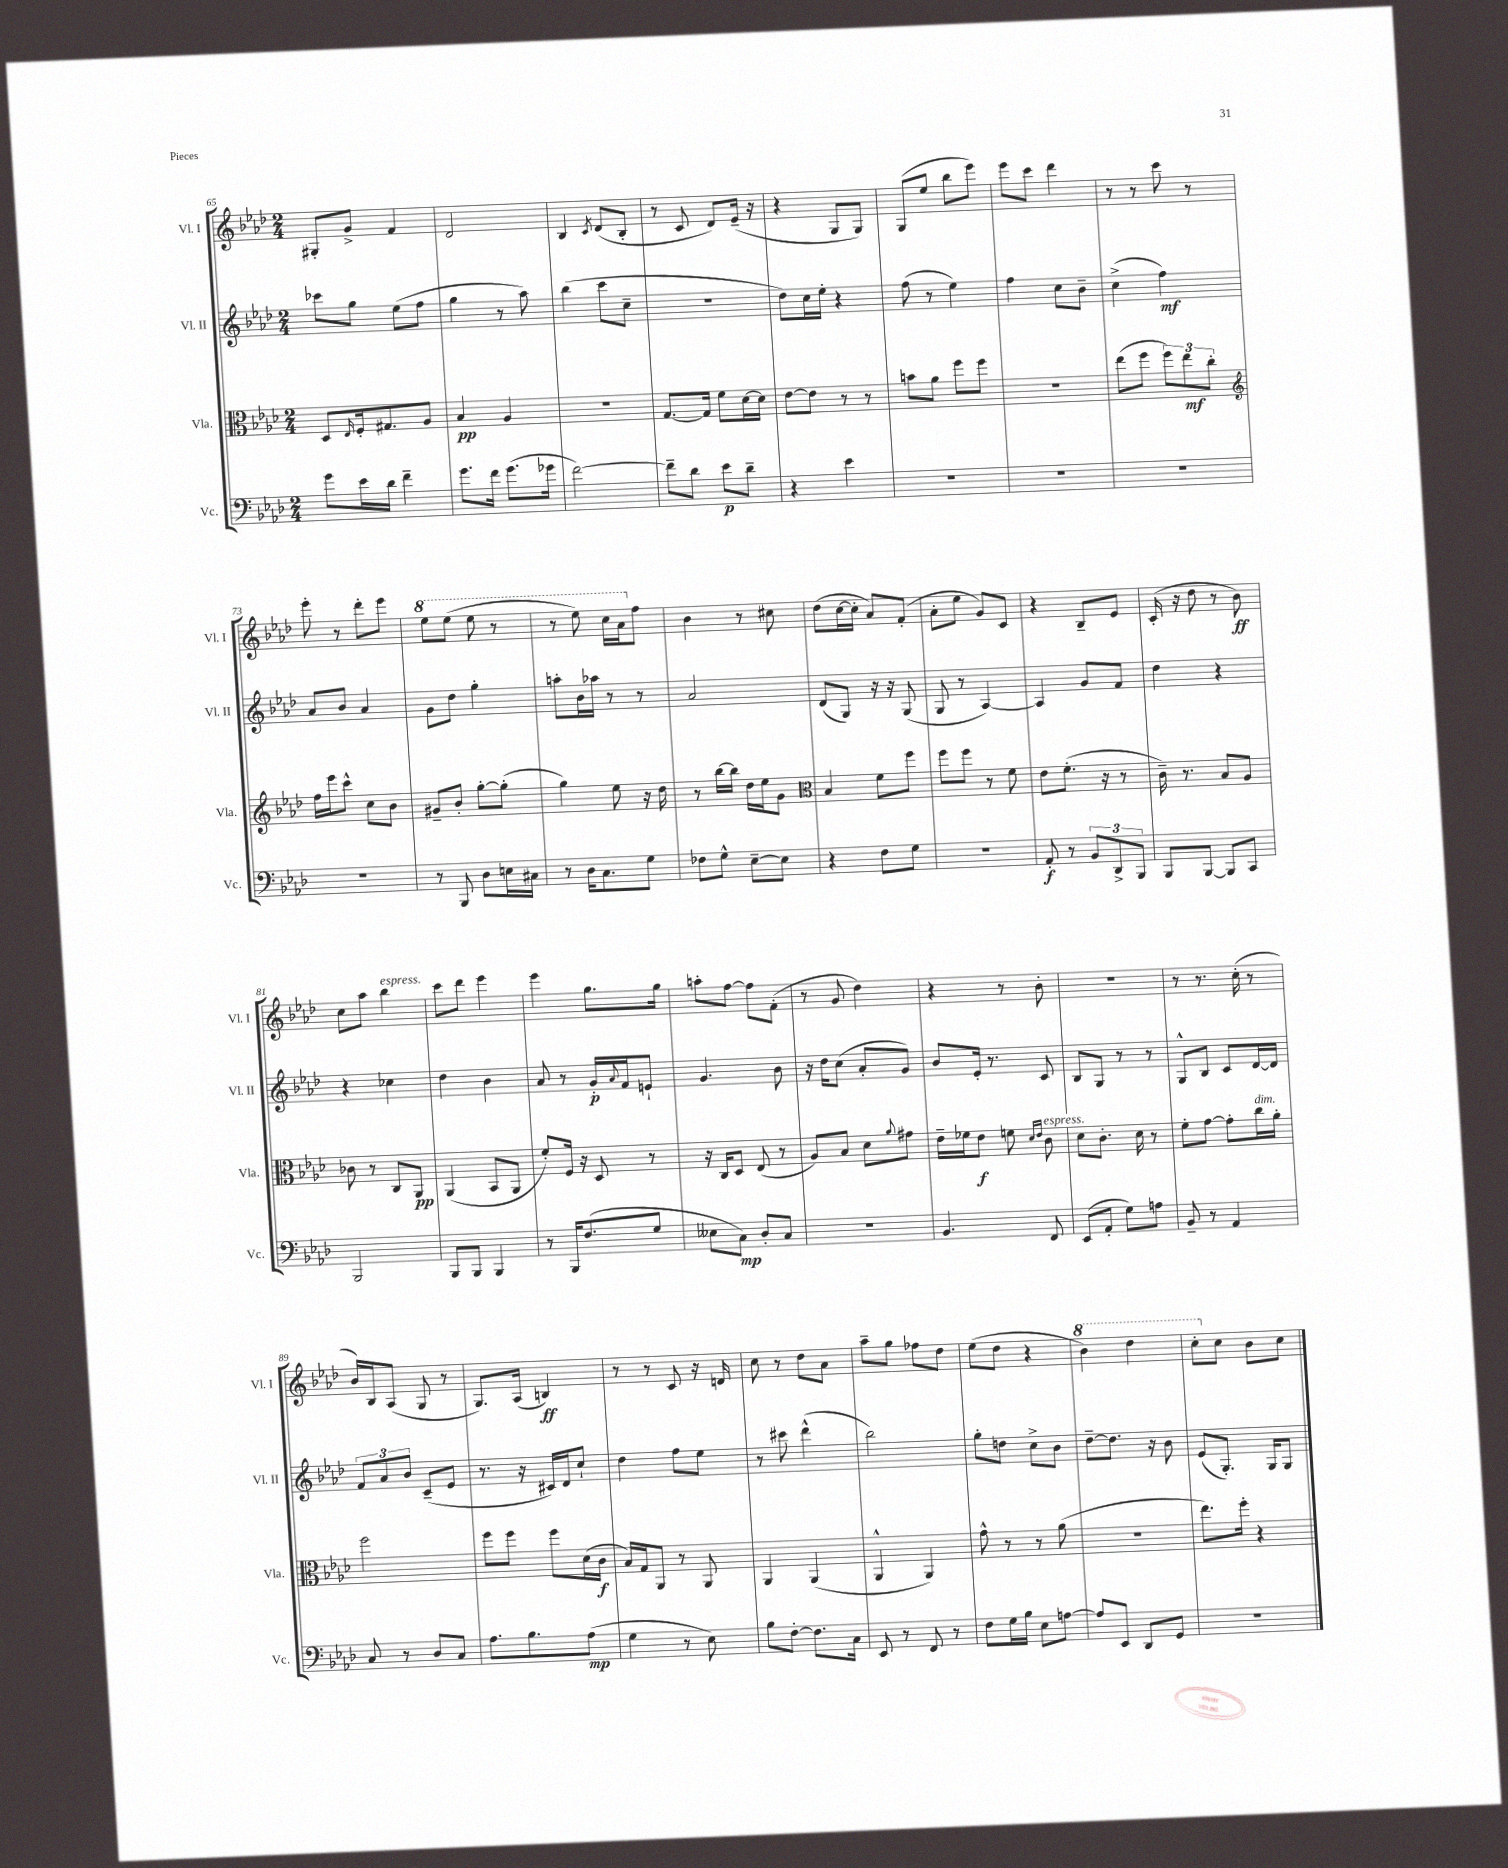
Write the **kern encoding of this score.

**kern	**dynam	**kern	**dynam	**kern	**dynam	**kern	**dynam
*part4	*part4	*part3	*part3	*part2	*part2	*part1	*part1
*staff4	*staff4	*staff3	*staff3	*staff2	*staff2	*staff1	*staff1
*I"Vc.	*	*I"Vla.	*	*I"Vl. II	*	*I"Vl. I	*
*I'Vc.	*	*I'Vla.	*	*I'Vl. II	*	*I'Vl. I	*
*clefF4	*	*clefC3	*	*clefG2	*	*clefG2	*
*k[b-e-a-d-]	*	*k[b-e-a-d-]	*	*k[b-e-a-d-]	*	*k[b-e-a-d-]	*
*M2/4	*	*M2/4	*	*M2/4	*	*M2/4	*
=65	=65	=65	=65	=65	=65	=65	=65
8g\L	.	8D-/L	.	8ccc-X\L	.	8G#X'/L	.
.	.	16qqE-/	.	.	.	.	.
16e-\L	.	16F'/k	.	8gg\J	.	8g^/J	.
16d-\JJ	.	8.G#X/	.	.	.	.	.
4f~\	.	.	.	(8ee-\L	.	4f/	.
.	.	8A-/J	.	8ff\J	.	.	.
=66	=66	=66	=66	=66	=66	=66	=66
8.g\L	.	4B-/	pp	4gg\	.	2d-/	.
16f\Jk	.	.	.	.	.	.	.
(8.g\L	.	4A-/	.	8r	.	.	.
.	.	.	.	8aa-\)	.	.	.
16g-X\Jk	.	.	.	.	.	.	.
=67	=67	=67	=67	=67	=67	=67	=67
[2f\)	.	2r	.	(4bb-\	.	4B-/	.
.	.	.	.	.	.	8qc/	.
.	.	.	.	8ccc\L	.	(8d-/L	.
.	.	.	.	8cc~\J	.	8B-'/J	.
=68	=68	=68	=68	=68	=68	=68	=68
8f~\L]	.	[8.G/L	.	2r	.	8r	.
8d-\J	.	.	.	.	.	8c/	.
.	.	16G/Jk]	.	.	.	.	.
8e-\L	p	8f\L	.	.	.	8d-/L)	.
8d-~\J	.	[16d-\L	.	.	.	(16e-~/Jk	.
.	.	16d-\JJ]	.	.	.	16r	.
=69	=69	=69	=69	=69	=69	=69	=69
4r	.	[8e-\L	.	8dd-\L)	.	4r	.
.	.	8e-\J]	.	16cc\L	.	.	.
.	.	.	.	16ee-'\JJ	.	.	.
4e-\	.	8r	.	4r	.	8G/L	.
.	.	8r	.	.	.	8G/J)	.
=70	=70	=70	=70	=70	=70	=70	=70
2r	.	8bn\L	.	(8ff\	.	(8G/L	.
.	.	8a-\J	.	8r	.	8ee-/J	.
.	.	8ff\L	.	4ee-\)	.	8bb-\L	.
.	.	8ff\J	.	.	.	8eee-\J)	.
=71	=71	=71	=71	=71	=71	=71	=71
2r	.	2r	.	4ff\	.	8eee-\L	.
.	.	.	.	.	.	8ccc\J	.
.	.	.	.	8cc\L	.	4ddd-\	.
.	.	.	.	8b-~\J	.	.	.
=72	=72	=72	=72	=72	=72	=72	=72
2r	.	(8ee-\L	.	(4cc^\	.	8r	.
.	.	8ff\J	.	.	.	8r	.
.	.	12ff\L)	.	4ff\)	mf	8ccc\	.
.	.	12ee-\	mf	.	.	.	.
.	.	.	.	.	.	8r	.
.	.	12cc'\J	.	.	.	.	.
!!LO:LB:g=z
=73	=73	=73	=73	=73	=73	=73	=73
*	*	*clefG2	*	*	*	*	*
2r	.	16ff\LL	.	8a-/L	.	8eee-'\	.
.	.	16eee-\J	.	.	.	.	.
.	.	8ccc^^\J	.	8b-/J	.	8r	.
.	.	8cc\L	.	4a-/	.	8ddd-'\L	.
.	.	8b-\J	.	.	.	8eee-\J	.
=74	=74	=74	=74	=74	=74	=74	=74
*	*	*	*	*	*	*8va	*
8r	.	8g#X~/L	.	8g\L	.	8eee-\L	.
8BBB-/	.	8b-'/J	.	8dd-\J	.	(8eee-\J	.
8D-\L	.	[8gg'\L	.	4gg'\	.	8eee-\	.
16En\L	.	(8gg'\J]	.	.	.	8r	.
16C#X\JJ	.	.	.	.	.	.	.
=75	=75	=75	=75	=75	=75	=75	=75
8r	.	4gg\)	.	8aan'\L	.	8r	.
16D-\KL	.	.	.	16b-\L	.	8eee-\)	.
8.C\	.	.	.	16aa-X\JJ	.	.	.
.	.	8ee-\	.	8r	.	16ccc\LL	.
.	.	.	.	.	.	16aa-\J	.
*	*	*	*	*	*	*X8va	*
8G\J	.	16r	.	8r	.	8ff\J	.
.	.	16dd-\	.	.	.	.	.
=76	=76	=76	=76	=76	=76	=76	=76
8F-X\L	.	8r	.	2a-/	.	4b-\	.
8G^^\J	.	[16bb-\LL	.	.	.	.	.
.	.	16bb-\JJ]	.	.	.	.	.
[8E-~\L	.	16dd-\LL	.	.	.	8r	.
.	.	16ee-\J	.	.	.	.	.
8E-\J]	.	8g\J	.	.	.	8cc#X\	.
=77	=77	=77	=77	=77	=77	=77	=77
*	*	*clefC3	*	*	*	*	*
4r	.	4B-/	.	(8d-/L	.	(8dd-\L	.
.	.	.	.	8G/J)	.	[16cc\L	.
.	.	.	.	.	.	16cc'\JJ]	.
8F\L	.	8f\L	.	16r	.	8a-/L)	.
.	.	.	.	16r	.	.	.
8G\J	.	8ff\J	.	(8G/	.	(8f'/J	.
=78	=78	=78	=78	=78	=78	=78	=78
2r	.	8ff\L	.	8G/	.	8a-'\L	.
.	.	8ff\J	.	8r	.	8ee-\J	.
.	.	8r	.	[4A-/)	.	8g/L)	.
.	.	8f\	.	.	.	8c/J	.
=79	=79	=79	=79	=79	=79	=79	=79
8AA-'/	f	8e-\L	.	4A-/]	.	4r	.
8r	.	(8.f'\J	.	.	.	.	.
12BB-/L	.	.	.	8g/L	.	8B-~/L	.
.	.	16r	.	.	.	.	.
12DD-^/	.	.	.	.	.	.	.
.	.	8r	.	8f/J	.	8e-/J	.
12BBB-/J	.	.	.	.	.	.	.
=80	=80	=80	=80	=80	=80	=80	=80
8BBB-/L	.	16c~\)	.	4dd-\	.	(16c'/	.
.	.	8.r	.	.	.	16r	.
[8BBB-/J	.	.	.	.	.	8dd-\	.
8BBB-/L]	.	8B-/L	.	4r	.	8r	.
8CC/J	.	8A-/J	.	.	.	8b-\)	ff
!!LO:LB:g=z
=81	=81	=81	=81	=81	=81	=81	=81
2BBB-/	.	8c-X\	.	4r	.	8cc\L	.
.	.	8r	.	.	.	8aa-\J	.
!	!	!	!	!	!	!LO:TX:a:i:t=espress.	!
.	.	8C/L	.	4cc-X\	.	4bb-\	.
.	.	8AA-/J	pp	.	.	.	.
=82	=82	=82	=82	=82	=82	=82	=82
8BBB-/L	.	(4AA-/	.	4dd-\	.	8ccc\L	.
8BBB-/J	.	.	.	.	.	8ddd-\J	.
4BBB-/	.	8BB-/L	.	4b-\	.	4eee-\	.
.	.	8AA-/J	.	.	.	.	.
=83	=83	=83	=83	=83	=83	=83	=83
8r	.	8f'/L)	.	8a-/	.	4eee-\	.
16BBB-/KL	.	16F/Jk	.	8r	.	.	.
(8.F/	.	16r	.	.	.	.	.
.	.	8D-/	.	16g'/LL	p	8.gg\L	.
.	.	.	.	8qqa-/	.	.	.
.	.	.	.	16f/J	.	.	.
8G/J	.	8r	.	8en`/J	.	.	.
.	.	.	.	.	.	16gg\Jk	.
=84	=84	=84	=84	=84	=84	=84	=84
8E--X\L	.	16r	.	4.g/	.	8aan'\L	.
.	.	16C/KL	.	.	.	.	.
8C\J)	mp	8D-/J	.	.	.	[8ff\J	.
8D-'/L	.	(8E-/	.	.	.	8ff\L]	.
8C/J	.	8r	.	8b-\	.	(8f'\J	.
=85	=85	=85	=85	=85	=85	=85	=85
2r	.	8A-/L)	.	16r	.	8r	.
.	.	.	.	16dd-\KL	.	.	.
.	.	8B-/J	.	(8cc\J	.	8g/	.
.	.	8d-\L	.	8a-'/L	.	4dd-\)	.
.	.	8qqa-/	.	.	.	.	.
.	.	8g#X\J	.	8g/J)	.	.	.
=86	=86	=86	=86	=86	=86	=86	=86
4.BB-/	.	16e-~\LL	.	8b-/L	.	4r	.
.	.	16f-X\J	.	.	.	.	.
.	.	8e-\J	f	16e-'/Jk	.	.	.
.	.	.	.	8.r	.	.	.
.	.	8fn\	.	.	.	8r	.
.	.	16qqd-/LL	.	.	.	.	.
.	.	16qqe-/JJ	.	.	.	.	.
!	!	!LO:TX:a:i:t=espress.	!	!	!	!	!
8FF/	.	8c\	.	8c/	.	8b-'\	.
=87	=87	=87	=87	=87	=87	=87	=87
(8EE-/L	.	8d-\L	.	8B-/L	.	2r	.
8AA-'/J	.	8.c'\J	.	8G/J	.	.	.
8G\L)	.	.	.	8r	.	.	.
.	.	16d-\	.	.	.	.	.
8An\J	.	8r	.	8r	.	.	.
=88	=88	=88	=88	=88	=88	=88	=88
8BB-~/	.	8f'\L	.	8G^^/L	.	8r	.
8r	.	[8g\J	.	8B-/J	.	8.r	.
4AA-/	.	8g'\L]	.	8c/L	.	.	.
.	.	.	.	.	.	(16cc'\	.
!	!	!LO:TX:a:i:t=dim.	!	!	!	!	!
.	.	16cc\L	.	[16d-/L	.	8r	.
.	.	16a-'\JJ	.	16d-/JJ]	.	.	.
!!LO:LB:g=z
=89	=89	=89	=89	=89	=89	=89	=89
8C/	.	2ff\	.	12f/L	.	16b-/LL)	.
.	.	.	.	.	.	16B-/J	.
.	.	.	.	12a-/	.	.	.
8r	.	.	.	.	.	(8A-/J	.
.	.	.	.	12b-/J	.	.	.
8D-/L	.	.	.	(8c~/L	.	8G/	.
8C/J	.	.	.	8e-/J	.	8r	.
=90	=90	=90	=90	=90	=90	=90	=90
8.A-\L	.	8ff\L	.	8.r	.	8.G/L)	.
.	.	8ff\J	.	.	.	.	.
8.B-\	.	.	.	16r	.	(16A-/Jk	.
.	.	8ff\L	.	16c#X/LL)	.	4Bn/)	ff
.	.	.	.	16d-/J	.	.	.
(8A-\J	mp	(16d-\L	.	8cc`/J	.	.	.
.	.	16c\JJ	f	.	.	.	.
=91	=91	=91	=91	=91	=91	=91	=91
4G\	.	16B-/LL)	.	4dd-\	.	8r	.
.	.	16G/J	.	.	.	.	.
.	.	8AA-/J	.	.	.	8r	.
8r	.	8r	.	8ff\L	.	8c/	.
8E-\)	.	8AA-/	.	8ee-\J	.	16r	.
.	.	.	.	.	.	16dn/	.
=92	=92	=92	=92	=92	=92	=92	=92
8B-\L	.	4AA-/	.	8r	.	8cc\	.
[8F'\J	.	.	.	8ccc#X\	.	8r	.
8.F\L]	.	(4AA-/	.	(4ddd-^^\	.	8dd-\L	.
.	.	.	.	.	.	8a-\J	.
16C\Jk	.	.	.	.	.	.	.
=93	=93	=93	=93	=93	=93	=93	=93
8EE-/	.	4AA-^^/	.	2bb-\)	.	8aa-~\L	.
8r	.	.	.	.	.	8gg\J	.
8FF/	.	4AA-/)	.	.	.	8ff-X\L	.
8r	.	.	.	.	.	8dd-\J	.
=94	=94	=94	=94	=94	=94	=94	=94
8F\L	.	8g^^\	.	8gg'\L	.	(8ee-\L	.
16G\L	.	8r	.	8ddn\J	.	8dd-\J	.
16B-\JJ	.	.	.	.	.	.	.
8E-\L	.	8r	.	8cc^\L	.	4r	.
[8An\J	.	(8a-\	.	8b-\J	.	.	.
=95	=95	=95	=95	=95	=95	=95	=95
*	*	*	*	*	*	*8va	*
8A/L]	.	2r	.	[8dd-~\L	.	4bb-\)	.
8EE-/J	.	.	.	8.dd-\J]	.	.	.
8DD-/L	.	.	.	.	.	4ddd-\	.
.	.	.	.	16r	.	.	.
8GG/J	.	.	.	8b-\	.	.	.
=96	=96	=96	=96	=96	=96	=96	=96
2r	.	8.ee-\L)	.	(8e-/L	.	8ccc'\L	.
*	*	*	*	*	*	*X8va	*
.	.	.	.	8.G'/J)	.	8cc\J	.
.	.	16ff'\Jk	.	.	.	.	.
.	.	4r	.	.	.	8b-\L	.
.	.	.	.	16G/KL	.	.	.
.	.	.	.	8G/J	.	8cc\J	.
==	==	==	==	==	==	==	==
*-	*-	*-	*-	*-	*-	*-	*-
